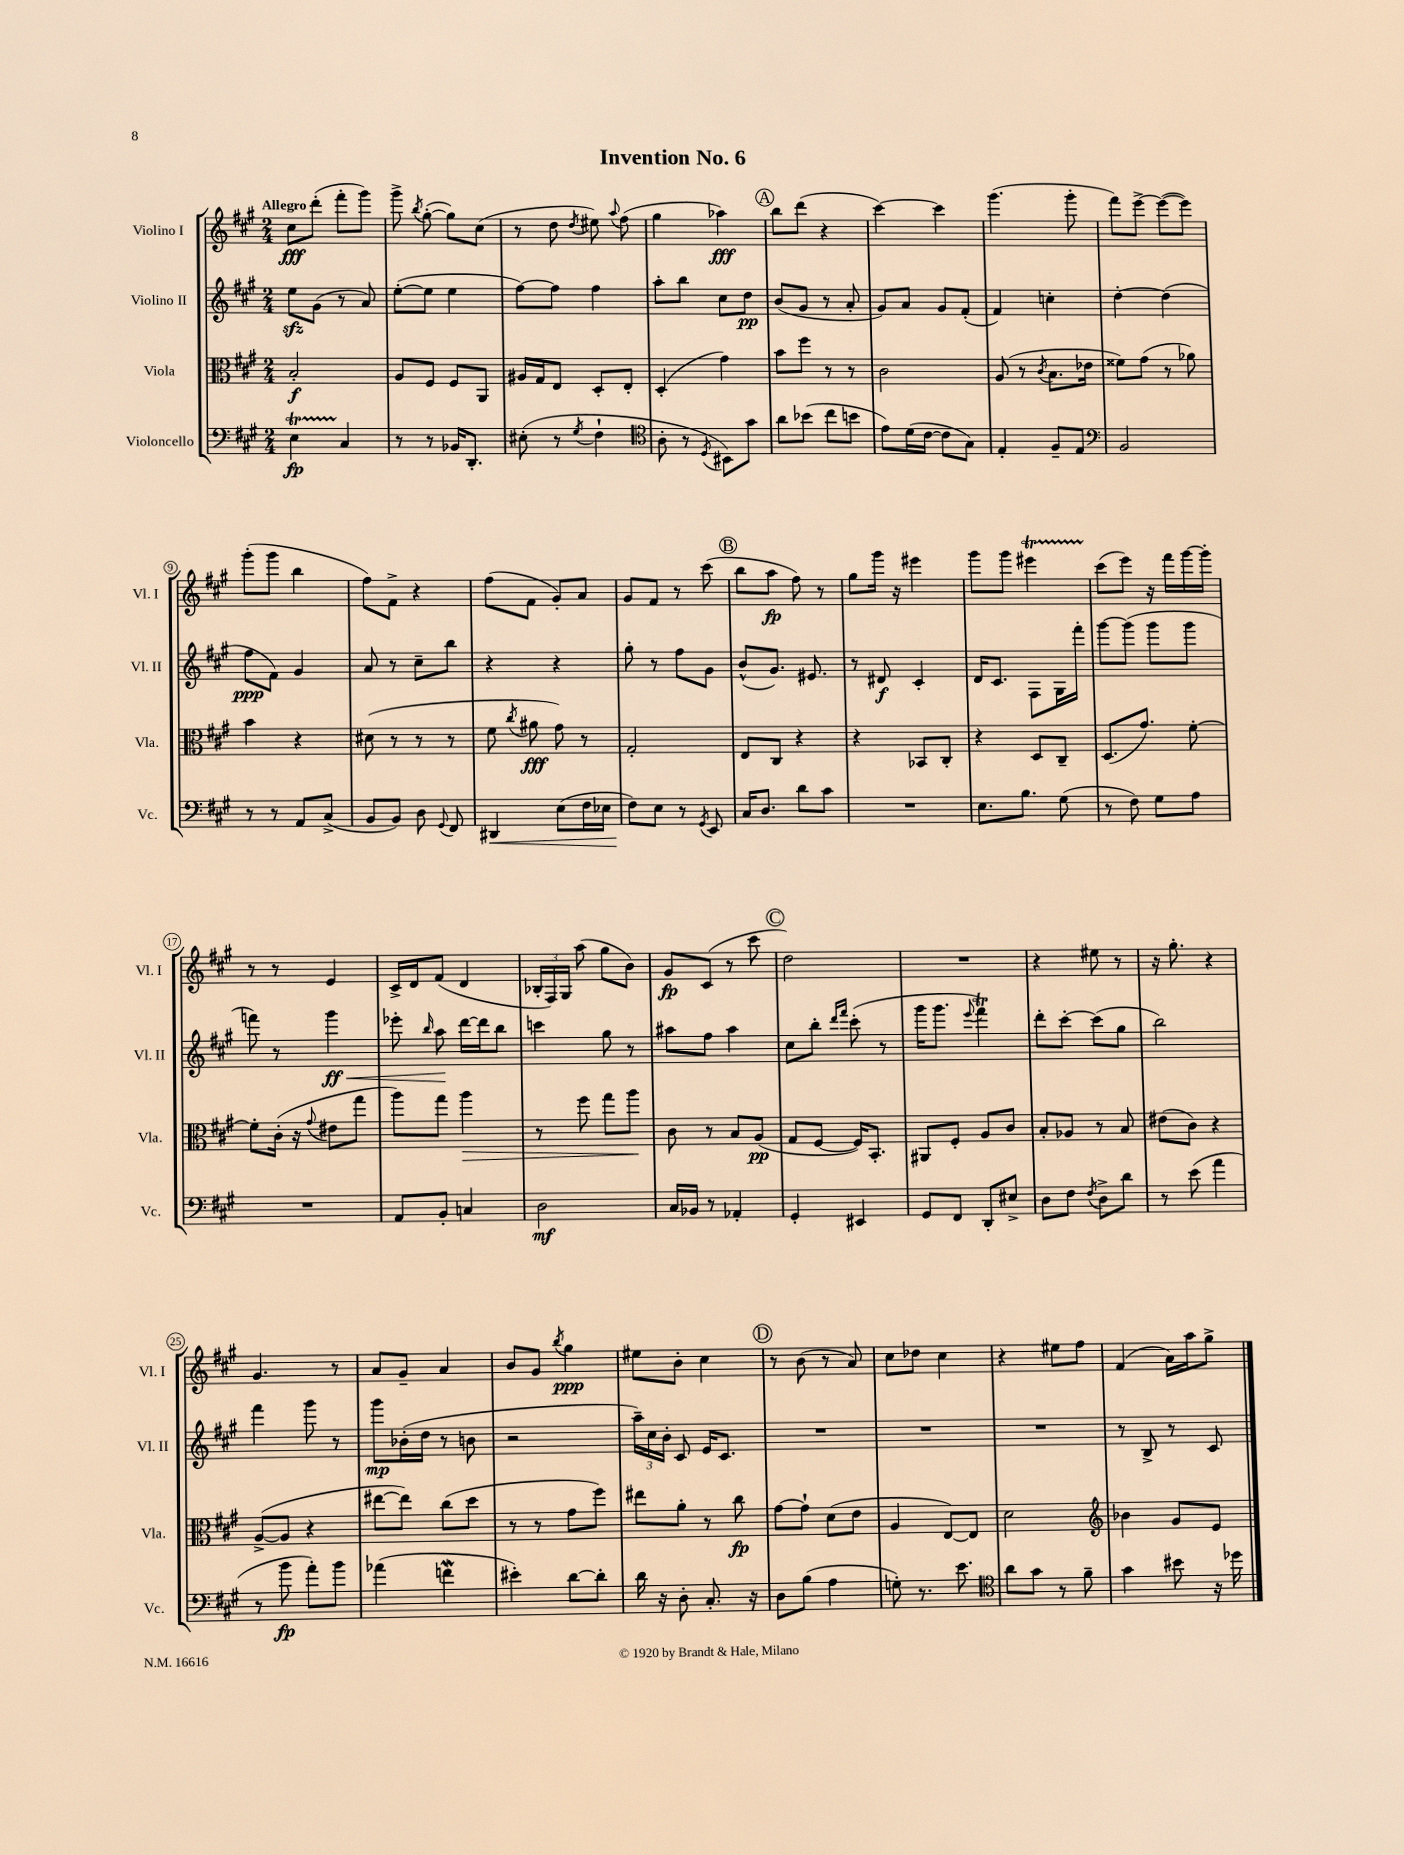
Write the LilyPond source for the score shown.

\header { title = "Invention No. 6" }
<<
\new StaffGroup <<
\new Staff = "s0" \with { instrumentName = "Violino I" shortInstrumentName = "Vl. I" } {
    \clef treble \key a \major \numericTimeSignature \time 2/4 \tempo "Allegro"
    \autoBeamOff cis''8[\fff d'''8]-.( fis'''8[-. gis'''8]) |
    gis'''8-> \acciaccatura { b''8 } gis''8~-.( gis''8[) cis''8]( |
    r8 d''8 \acciaccatura { d''8 } eis''8) \appoggiatura { a''8 } fis''8( |
    gis''4 aes''4\fff) |
    \mark \markup { \circle "A" } b''8[ d'''8]( r4 |
    cis'''4~) cis'''4 |
    gis'''4.( gis'''8-. |
    fis'''8[) e'''8]~-> e'''8[~( e'''8]) |
    gis'''8[-.( gis'''8] b''4 |
    fis''8[) fis'8]-> r4 |
    fis''8[( fis'8] gis'8[-.) a'8] |
    gis'8[ fis'8] r8 cis'''8( |
    \mark \markup { \circle "B" } b''8[ a''8]\fp fis''8) r8 |
    gis''8[ gis'''16] r16 eis'''4 |
    gis'''8[ gis'''8] eis'''4\startTrillSpan |
    cis'''8[\stopTrillSpan( e'''8]) r16 fis'''16[ gis'''16~ gis'''16]-. |
    r8 r8 e'4 |
    cis'16[-> d'16 fis'8]( d'4 |
    \tuplet 3/2 { bes16[-. fis16) gis16] } a''8( gis''8[ b'8]) |
    gis'8[\fp cis'8]( r8 cis'''8 |
    \mark \markup { \circle "C" } d''2) |
    R2 |
    r4 eis''8 r8 |
    r16 gis''8.-. r4 |
    gis'4. r8 |
    a'8[ gis'8]-- a'4 |
    b'8[ gis'8] \acciaccatura { b''8 } gis''4\ppp |
    eis''8[ b'8]-. cis''4 |
    \mark \markup { \circle "D" } r8 b'8( r8 a'8) |
    cis''8[ des''8] cis''4 |
    r4 eis''8[ fis''8] |
    fis'4( a'16[) a''16 gis''8]-> \bar "|." |
}
\new Staff = "s1" \with { instrumentName = "Violino II" shortInstrumentName = "Vl. II" } {
    \clef treble \key a \major \numericTimeSignature \time 2/4
    \autoBeamOff e''8[\sfz gis'8]( r8 a'8) |
    e''8[~-.( e''8] e''4 |
    fis''8[~) fis''8] fis''4 |
    a''8[-. b''8] cis''8[ d''8]\pp |
    \mark \markup { \circle "A" } b'8[( gis'8] r8 a'8-. |
    gis'8[) a'8] gis'8[ fis'8]-.( |
    fis'4) c''4-. |
    d''4~-. d''4( |
    fis''8[\ppp fis'8]) gis'4 |
    a'8 r8 cis''8[-- b''8] |
    r4 r4 |
    gis''8-. r8 fis''8[ gis'8] |
    \mark \markup { \circle "B" } b'8[-^( gis'8.]) eis'8. |
    r8 dis'8\f cis'4-. |
    d'16[ cis'8.] fis8[ gis16 fis'''16]-. |
    gis'''8[~ gis'''8]( gis'''8[ gis'''8] |
    f'''8) r8 gis'''4\ff\< |
    ees'''8-. \grace { b''16 } a''8\! d'''16[~ d'''16 b''8] |
    c'''4 gis''8 r8 |
    ais''8[ fis''8] ais''4 |
    \mark \markup { \circle "C" } cis''8[ b''8]-. \grace { d'''16[ fis'''16] } cis'''8-.( r8 |
    gis'''16[ gis'''8.] \appoggiatura { e'''8 } fis'''4\trill) |
    d'''8[-. cis'''8]~-. cis'''8[( gis''8] |
    b''2) |
    fis'''4 gis'''8 r8 |
    gis'''8[\mp bes'16-.( d''16] r8 b'8 |
    r2 |
    \tuplet 3/2 { a''16[--) cis''16 b'16]-. } cis'8 e'16[ cis'8.] |
    \mark \markup { \circle "D" } R2 |
    R2 |
    R2 |
    r8 b8-> r8 cis'8 \bar "|." |
}
\new Staff = "s2" \with { instrumentName = "Viola" shortInstrumentName = "Vla." } {
    \clef alto \key a \major \numericTimeSignature \time 2/4
    \autoBeamOff b2-.\f |
    a8[ fis8] fis8[ a,8] |
    ais16[ gis16 e8] d8[-. e8]-. |
    d4-.( gis'4) |
    \mark \markup { \circle "A" } b'8[ fis''8] r8 r8 |
    cis'2 |
    a8( r8 \acciaccatura { cis'8 } b8.[ ees'16] |
    fisis'8[) gis'8]( r8 aes'8) |
    b'4 r4 |
    dis'8( r8 r8 r8 |
    fis'8 \acciaccatura { cis''8 } ais'8\fff gis'8) r8 |
    gis2-. |
    \mark \markup { \circle "B" } e8[ cis8] r4 |
    r4 bes,8[ cis8]-. |
    r4 d8[ cis8]-- |
    d8.[( gis'8.]) fis'8~-. |
    fis'8[-. cis'16]-.( r16 \appoggiatura { gis'8 } eis'8[ gis''8] |
    a''8[) gis''8] a''4\> |
    r8 fis''8 gis''8[ a''8]\! |
    cis'8 r8 b8[ a8]\pp( |
    \mark \markup { \circle "C" } gis8[ fis8]~ fis16[) b,8.]-. |
    ais,8[ fis8]-. a8[ cis'8] |
    b8[-. aes8] r8 b8 |
    eis'8[( cis'8]) r4 |
    a8[~->( a8] r4 |
    eis''8[~ eis''8]) cis''8[( d''8] |
    r8 r8 gis'8[ fis''8]) |
    eis''8[ a'8]-. r8 cis''8\fp |
    \mark \markup { \circle "D" } gis'8[~ gis'8]-! d'8[( e'8] |
    a4 e8[~) e8] |
    d'2 |
    \clef treble bes'4 gis'8[ e'8] \bar "|." |
}
\new Staff = "s3" \with { instrumentName = "Violoncello" shortInstrumentName = "Vc." } {
    \clef bass \key a \major \numericTimeSignature \time 2/4
    \autoBeamOff e4\startTrillSpan\fp cis4\stopTrillSpan |
    r8 r8 bes,16[ d,8.]-. |
    eis8-.( r8 \acciaccatura { gis8 } fis4-! |
    \clef tenor a8-. r8 \acciaccatura { d8 } bis,8[) gis'8] |
    \mark \markup { \circle "A" } a'8[ bes'8]( cis''8[ b'8] |
    e'8[) d'16( cis'16]~ cis'8[ gis8]) |
    e4-. fis8[-- e8] |
    \clef bass b,2 |
    r8 r8 a,8[ cis8]->( |
    b,8[ b,8]) d8 \appoggiatura { gis,8 } fis,8 |
    dis,4\< e8[( fis16 ees16] |
    fis8[\!) e8] r8 \acciaccatura { gis,8 } e,8 |
    \mark \markup { \circle "B" } cis16[ d8.] d'8[ cis'8] |
    R2 |
    e8.[ b8.] gis8( |
    r8 fis8) gis8[ a8] |
    R2 |
    a,8[ b,8]-. c4 |
    d2\mf |
    cis16[ bes,16] r8 aes,4-. |
    \mark \markup { \circle "C" } gis,4-. eis,4 |
    gis,8[ fis,8] d,8[-. eis8]-> |
    d8[ fis8] \acciaccatura { fis8 } d8[-> d'8] |
    r8 e'8( a'4 |
    r8 b'8\fp a'8[-.) b'8] |
    aes'4( f'4\mordent |
    eis'4-.) d'8[~ d'8]-. |
    d'16 r16 d8-. cis8.-. r16 |
    \mark \markup { \circle "D" } d8[ b8]( a4 |
    g8-.) r8. e'8. |
    \clef tenor a'8[ gis'8] r8 fis'8-- |
    gis'4 bis'8 r16 des''16 \bar "|." |
}
>>
>>
\layout { \context { \Score \override BarNumber.stencil = #(make-stencil-circler 0.1 0.3 ly:text-interface::print) } }
